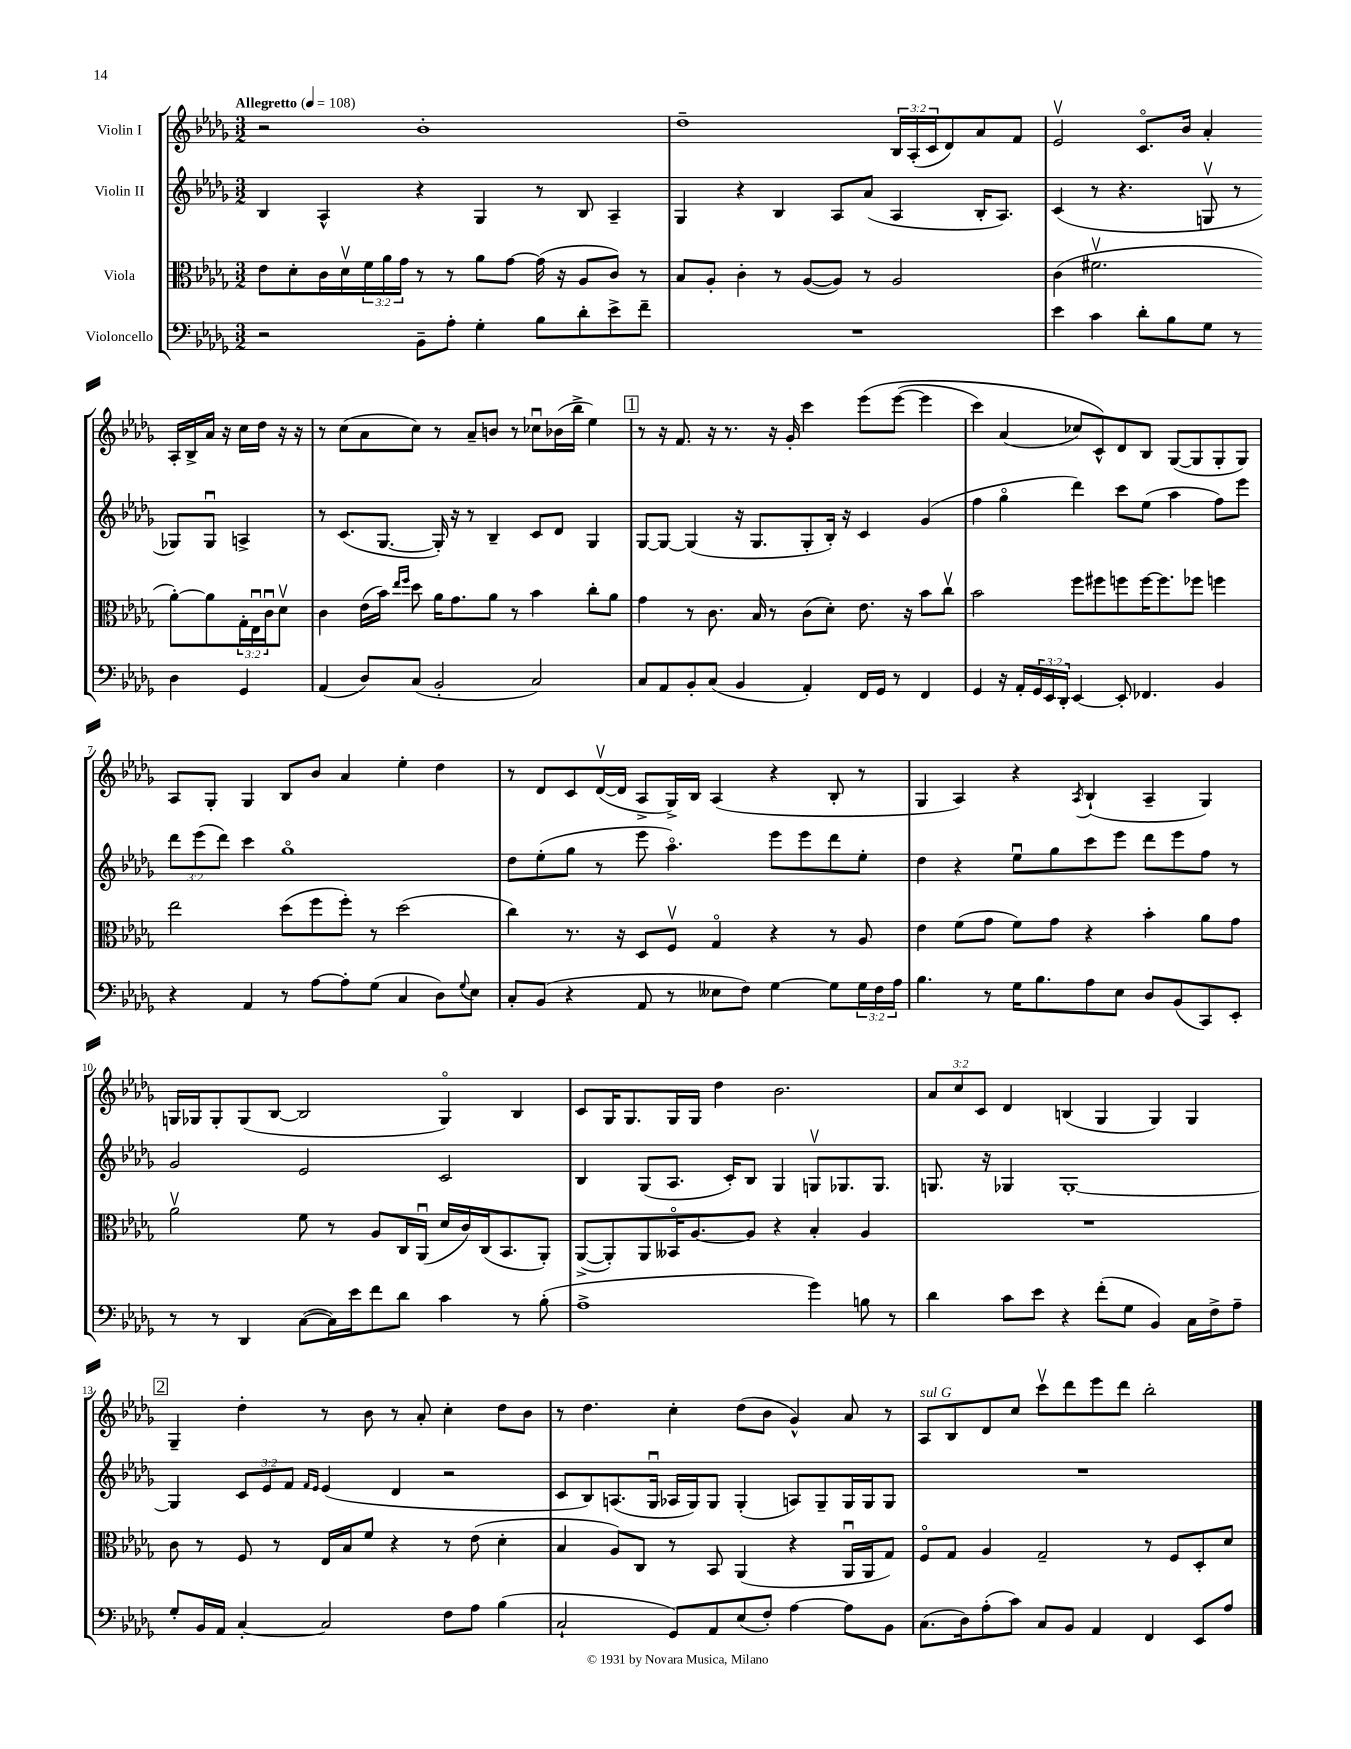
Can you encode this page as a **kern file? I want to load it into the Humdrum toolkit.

**kern	**kern	**kern	**kern
*staff4	*staff3	*staff2	*staff1
*clefF4	*clefC3	*clefG2	*clefG2
*k[b-e-a-d-g-]	*k[b-e-a-d-g-]	*k[b-e-a-d-g-]	*k[b-e-a-d-g-]
*M3/2	*M3/2	*M3/2	*M3/2
*MM108	*MM108	*MM108	*MM108
2r	8e-\L	4B-/	2r
.	8d-'\	.	.
.	16c\L	4A-^^/	.
.	16d-v\	.	.
.	24f\	.	.
.	24a-\	.	.
.	24g-\JJ	.	.
8BB-~\L	8r	4r	1b-'
8A-'\J	8r	.	.
4G-'\	8a-\L	4G-/	.
.	[8g-\J	.	.
8B-\L	(16g-\]	8r	.
.	16r	.	.
8d-'\	8A-/L	8B-/	.
8e-^\	8c/J)	4A-~/	.
8f~\J	8r	.	.
=	=	=	=
1.r	8B-/L	4G-/	1dd-~
.	8A-'/J	.	.
.	4c'\	4r	.
.	8r	4B-/	.
.	([8A-/L	.	.
.	8A-/]J)	8A-/L	.
.	8r	(8a-/J	.
.	2A-/	4A-/	24B-/LL
.	.	.	(24A-'/
.	.	.	24c/J
.	.	.	8d-/)
.	.	16B-'/LK	8a-/
.	.	8.A-/J)	.
.	.	.	8f/J
=	=	=	=
4e-\	(4c\	(4c/	2e-v/
4c\	2.f#v\	8r	.
.	.	4.r	.
8d-'\L	.	.	8.co/L
8B-\	.	.	.
.	.	.	16b-/Jk
8G-\J	.	8Gv/	4a-'/
8r	.	8r	.
4D-\	[8a-'\L)	8G-/L)	16A-'/LL
.	.	.	16B-^/
.	8a-\]	8G-u/J	16a-/JJ
.	.	.	16r
4GG-/	24G-'\L	4A^/	16cc\LL
.	24E-u\	.	.
.	.	.	16dd-\JJ
.	24cu\J	.	.
.	8d-v\J	.	16r
.	.	.	16r
=	=	=	=
(4AA-/	4c\	8r	8r
.	.	(8.c/L	(8cc\L
8D-/L)	(16e-\LL	.	8a-\
.	16b-\JJ)	[8.G-/J	.
.	16qqee-/LL	.	.
.	16qqff/JJ	.	.
(8C/J	8dd-\	.	8cc\J)
2BB-'/	16a-\LK	16G-'/])	8r
.	8.g-\	16r	.
.	.	8r	8a-~/L
.	8a-\J	4B-~/	8b/J
.	8r	.	8r
2C/)	4b-\	8c/L	8cc-u\L
.	.	8d-/J	(16b-\L
.	.	.	16bb-^\JJ
.	8cc'\L	4G-/	4ee-\)
.	8a-\J	.	.
=	=	=	=
8C/L	4g-\	[8G-/L	8r
8AA-/	.	8G-/_J	16r
.	.	.	8.f/
8BB-'/	8r	(4G-/]	.
(8C/J	8.c\	.	16r
.	.	.	8.r
4BB-/	.	16r	.
.	16B-/	8.G-/L	.
.	8r	.	16r
.	.	.	16g-'/
4AA-'/)	(8c\L	8G-'/	4ccc\
.	8d-'\J)	16B-'/Jk)	.
.	.	16r	.
16FF/LL	8.e-\	4c/	&(8eee-\L
16GG-/JJ	.	.	.
8r	.	.	([8eee-\J
.	16r	.	.
4FF/	8b-\L	(4g-/	4eee-\]
.	8ccv\J	.	.
=	=	=	=
4GG-/	2b-\	4ff\	4ccc\)
16r	.	4gg-o\	(4a-/
16AA-'/LL	.	.	.
24GG-/	.	.	.
24EE-/	.	.	.
24DD-'/JJ	.	.	.
[4EE-/	8ff\L	4ddd-\)	8cc-/L)
.	8ff#\	.	8c^^/&)
8EE-'/]	8ff\	8ccc\L	8d-/
4.FF-/	[16ff\K	(8ee-\J	8B-/J
.	8.ff\]	.	.
.	.	4aa-\	([8G-/L
.	8ff-\J	.	8G-/]
4BB-/	4ff\	8ff\L)	8G-'/
.	.	8eee-\J	8G-/J)
=	=	=	=
4r	2ee-\	12ddd-\L	8A-/L
.	.	(12eee-\	.
.	.	.	8G-'/J
.	.	12ddd-\J)	.
4AA-/	.	4ccc\	4G-/
8r	(8dd-\L	1gg-o	8B-/L
[8A-\L	8ff\	.	8b-/J
8A-'\]	8ff'\J)	.	4a-/
(8G-\J	8r	.	.
4C/	(2dd-\	.	4ee-'\
8D-\L)	.	.	4dd-\
8qqG-/	.	.	.
8E-\J	.	.	.
=	=	=	=
8C'/L	4cc\)	8dd-\L	8r
(8BB-/J	.	(8ee-'\	8d-/L
4r	8.r	8gg-\J	8c/
.	.	8r	([16d-v/L
.	16r	.	16d-/]JJ
8AA-/	8D-/L	8eee-\	8A-^/L
8r	8Fv/J	4.aa-o\)	16G-^/L)
.	.	.	16B-/JJ
8E--\L	4G-o/	.	(4A-/
8F\J)	.	.	.
[4G-\	4r	8eee-\L	4r
.	.	8eee-\	.
8G-\]L	8r	8ddd-\	8B-'/
24G-\L	8A-/	8ee-'\J	8r
24F\	.	.	.
24A-\JJ	.	.	.
=	=	=	=
4.B-\	4e-\	4dd-\	4G-/
.	(8f\L	4r	4A-/)
8r	8g-\J	.	.
16G-\LK	8f\L)	8ee-u\L	4r
8.B-\	.	.	.
.	8g-\J	8gg-\	.
.	.	.	8qA-/
8A-\	4r	8ccc\	(4B-`/
8E-\J	.	8eee-\J	.
8D-/L	4b-'\	8ddd-\L	4A-~/
(8BB-/	.	8eee-\	.
8CC/)	8a-\L	8ff\J	4G-/)
8EE-'/J	8g-\J	8r	.
=	=	=	=
8r	2a-v\	2g-/	16G/LL
.	.	.	16G-/J
8r	.	.	8G-'/
4DD-/	.	.	(8G-/
.	.	.	[8B-/J
([8C\L	8f\	2e-/	2B-/]
16C\]L)	8r	.	.
16e-\J	.	.	.
8f\	8A-/L	.	.
8d-\J	16C/L	.	.
.	(16AA-u/JJ	.	.
4c\	16d-/LL	2c/	4G-o/)
.	16c/)	.	.
.	(16C/J	.	.
.	8.BB-/	.	.
8r	.	.	4B-/
(8B-'\	8AA-'/J)	.	.
=	=	=	=
1A-^	([8AA-^/L	4B-/	8c/L
.	8AA-'/])	.	16G-/K
.	.	.	8.G-/
.	8AA-/	(8G-/L	.
.	16BB--o/K	8.A-/J	16G-/L
.	[8.A-/	.	16G-/JJ
.	.	.	4dd-\
.	.	16c'/LK)	.
.	8A-/]J	8B-/J	.
.	4r	4G-/	2.b-\
4g-\)	4B-'/	8Gv/L	.
.	.	8.G-/	.
8B\	4A-/	.	.
.	.	8.G-/J	.
8r	.	.	.
=	=	=	=
4d-\	1.r	8.G/	12a-/L
.	.	.	12cc/
.	.	.	12c/J
.	.	16r	.
8c\L	.	4G-/	4d-/
8e-\J	.	.	.
4r	.	[1G-'	(4B/
(8f'\L	.	.	4G-/
8G-\J	.	.	.
4BB-/)	.	.	4G-/)
16C\LL	.	.	4G-/
16F^\J	.	.	.
8A-~\J	.	.	.
=	=	=	=
8G-'/L	8c\	4G-/]	4G-~/
16BB-/L	8r	.	.
16AA-/JJ	.	.	.
[4C'/	8F/	12c/L	4dd-'\
.	.	12e-/	.
.	8r	.	.
.	.	12f/J	.
.	.	16qqf/LL	.
.	.	16qqe-/JJ	.
2C/]	16E-/LL	(4e-/	8r
.	16B-/J	.	.
.	8f/J	.	8b-\
.	4r	4d-/	8r
.	.	.	8a-'/
8F\L	8r	2r	4cc'\
8A-\J	(8e-\	.	.
(4B-\	4d-'\	.	8dd-\L
.	.	.	8b-\J
=	=	=	=
2C`/	4B-/	8c/L	8r
.	.	8B-/)	4.dd-\
.	8A-/L)	(8.A/	.
.	8C/J	.	.
.	.	16G-u/Jk	.
8GG-/L)	8r	16A-/LL	4cc'\
.	.	16G-/J)	.
8AA-/	8BB-/	8G-/J	.
(8E-/	(4AA-/	(4G-'/	(8dd-\L
8F'/J)	.	.	8b-\J
[4A-\	4r	8A/L)	4g-^^/)
.	.	8G-~/	.
8A-\]L	16AA-u/LL	16G-/L	8a-/
.	16AA-/J	16G-/J	.
8BB-\J	8G-/J)	8G-/J	8r
=	=	=	=
(8.C\L	8Fo/L	1.r	8A-/L
.	8G-/J	.	8B-/
16D-\k)	.	.	.
(8A-'\	4A-/	.	8d-/
8c\J)	.	.	8cc/J
8C/L	2G-~/	.	8cccv\L
8BB-/J	.	.	8ddd-\
4AA-/	.	.	8eee-\
.	.	.	8ddd-\J
4FF/	8r	.	2bb-'\
.	8F/L	.	.
8EE-/L	8D-'/	.	.
8A-/J	8d-/J	.	.
==	==	==	==
*-	*-	*-	*-
